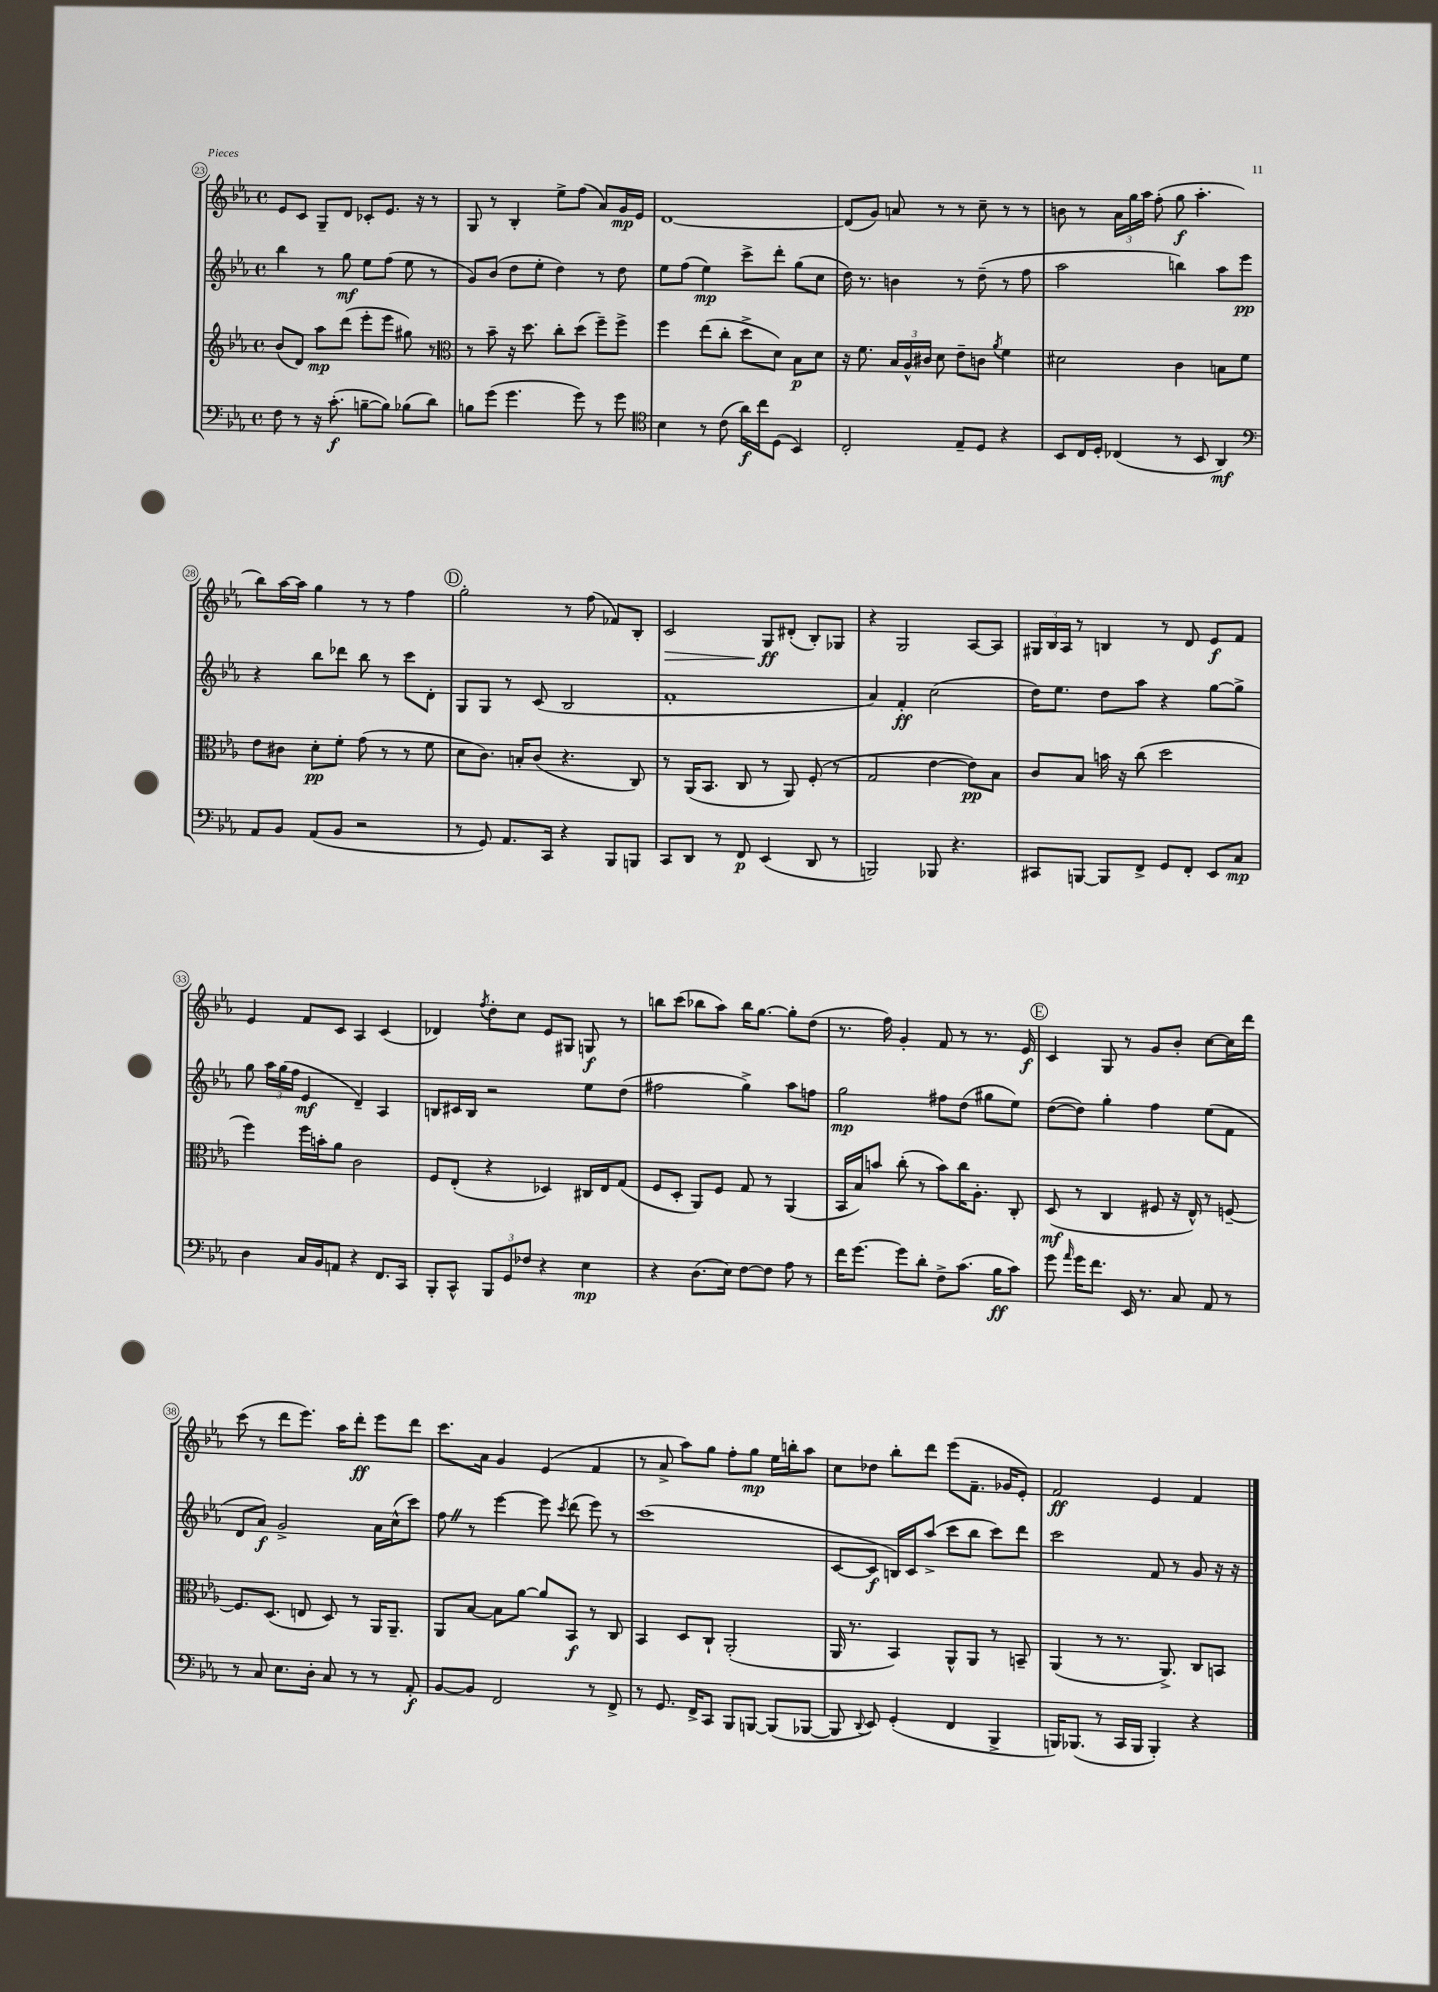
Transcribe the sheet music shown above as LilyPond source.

<<
\new StaffGroup <<
\new Staff = "s0" {
    \clef treble \key ees \major \defaultTimeSignature \time 4/4
    \autoBeamOff ees'8[ c'8] g8[-- d'8] ces'8[-. ees'8.] r16 r8 |
    g8 r8 bes4-. ees''8[-> f''8]( aes'8[) g'16\mp ees'16] |
    d'1~ |
    d'8[( g'8]) a'8 r8 r8 c''8-- r8 r8 |
    b'8 r8 \tuplet 3/2 { aes'16[ g''16 aes''16] } f''8-.( g''8\f aes''4.-. |
    bes''8[) aes''16~ aes''16] g''4 r8 r8 f''4 |
    \mark \markup { \circle "D" } g''2-. r8 f''8( fes'8[) bes8]-. |
    c'2\> g8[\ff\! dis'8]-.( bes8[-.) ges8] |
    r4 g2 aes8[~ aes8] |
    \tuplet 3/2 { gis16[ bes16 aes16] } r8 b4 r8 d'8 ees'8[\f f'8] |
    ees'4 f'8[ c'8] aes4 c'4( |
    des'4) \acciaccatura { f''8 } d''8[-. c''8] ees'8[ gis8] g8\f r8 |
    b''8[ c'''8]( bes''8[ aes''8]) bes''16[ g''8.]~ g''8[-. d''8]( |
    r8. f''16) g'4-. f'8 r8 r8. ees'16\f |
    \mark \markup { \circle "E" } c'4 g8 r8 g'8[ bes'8]-. c''8[~ c''16 d'''16] |
    c'''8( r8 d'''8[ ees'''8.]) aes''16[ d'''8]-.\ff ees'''8[ d'''8] |
    c'''8.[ aes'16] g'4 ees'4( f'4 |
    r8 aes'8-> aes''8[) g''8] f''8[-. g''8]\mp ees''16[ b''16-. aes''8] |
    c''8[ des''8] bes''8[-. d'''8] ees'''8[( f'8.]-- ges'16[ ees'8]-.) |
    f'2\ff ees'4 f'4 \bar "|." |
}
\new Staff = "s1" {
    \clef treble \key ees \major \defaultTimeSignature \time 4/4
    \autoBeamOff bes''4 r8 g''8\mf ees''8[ f''8]( ees''8 r8 |
    g'8[) bes'8]( d''8[ ees''8]-. d''4) r8 d''8 |
    ees''8[ f''8]( ees''4\mp) c'''8[-> d'''8]-. g''8[( c''8] |
    d''16) r8. b'4 r8 d''8--( r8 f''8 |
    aes''2 b''4) aes''8[ ees'''8]\pp |
    r4 bes''8[ des'''8] bes''8 r8 c'''8[ d'8]-. |
    \mark \markup { \circle "D" } g8[ g8] r8 c'8( bes2 |
    f'1-. |
    aes'4) f'4-.\ff c''2( |
    d''16[) ees''8.] d''8[ aes''8] r4 g''8[~ g''8]-> |
    g''8 \tuplet 3/2 { aes''16[ g''16( f''16] } ees'4\mf d'4--) aes4 |
    b8[ cis'16 b16] r2 ees''8[ d''8]( |
    fis''2 g''4->) aes''8[ f''8] |
    g''2\mp fis''8[ d''8]( gis''8[ ees''8]) |
    \mark \markup { \circle "E" } d''8[~( d''8]) g''4-. f''4 ees''8[( f'8] |
    d'8[ aes'8]\f) g'2-> aes'16[ c''16-^( c'''8]) |
    f''8 \once \override BreathingSign.text = \markup { \musicglyph "scripts.caesura.straight" } \breathe r8 ees'''4~ ees'''8 \acciaccatura { c'''8 } d'''8( ees'''8) r8 |
    c'''1( |
    c'8[~ c'8]\f b16[) c'16 aes''8]->( c'''8[ bes''8] c'''8[) d'''8] |
    c'''2 f'8 r8 g'8 r16 r16 \bar "|." |
}
\new Staff = "s2" {
    \clef treble \key ees \major \defaultTimeSignature \time 4/4
    \autoBeamOff bes'8[( d'8]) aes''8[\mp d'''8]( ees'''8[-. ees'''8] gis''8) r8 |
    \clef alto r8 bes'8-- r16 d''8. c''8[-. d''8]( f''8[--) f''8]-> |
    f''4 ees''8[( c''8]-. d''8[-> d'8]) bes8[\p d'8] |
    r16 f'8. \tuplet 3/2 { bes16[ aes16-^ cis'16] } d'8 ees'8[-- c'8] \acciaccatura { aes'8 } f'4 |
    dis'2 c'4 b8[ f'8] |
    ees'8[ cis'8] d'8[-.\pp f'8]-. g'8( r8 r8 f'8 |
    \mark \markup { \circle "D" } d'8[ c'8.]) b16[-. c'8]( r4. c8) |
    r8 aes,16[( bes,8.] c8 r8 aes,8) f8-.( r8 |
    g2 ees'4~ ees'8[\pp) bes8] |
    c'8[ bes8] b'16 r16 c''8( d''2 |
    f''4) f''16[ b'16-. aes'8] c'2 |
    f8[ ees8]-.( r4 des4) cis16[ ees16 g8]( |
    f8[ d8]-. aes,8[) f8] g8 r8 aes,4( |
    bes,16[ bes16) b'8] c''8-.( r8 b'8[) c''16 aes8.]-. c8-. |
    \mark \markup { \circle "E" } d8\mf( r8 c4 fis8 r16 ees16-^) r8 f8~-- |
    f8.[ d8.]( e8 d8) r8 aes,16[ aes,8.]-- |
    aes,8[ bes8]~ bes8[ aes'8]~ aes'8[ bes,8]\f r8 c8 |
    bes,4 d8[ c8]-! aes,2-.( |
    aes,16 r8. bes,4) aes,8[-^ aes,8] r8 b,8-- |
    aes,4( r8 r8. aes,8.->) c8[ b,8] \bar "|." |
}
\new Staff = "s3" {
    \clef bass \key ees \major \defaultTimeSignature \time 4/4
    \autoBeamOff f8 r8 r16 c'8.-.\f( b8[~-- b8]) bes8[( d'8]) |
    b8[ g'8]( g'4. g'8) r8 g'8 |
    \clef tenor bes4 r8 c'8( aes'16[\f) c''16 d8]( bes,4) |
    c2-. ees8[-- d8] r4 |
    bes,8[ c16 d16]-. ces4( r8 bes,8 aes,4\mf) |
    \clef bass aes,8[ bes,8] aes,8[( bes,8] r2 |
    \mark \markup { \circle "D" } r8 g,8) aes,8.[ c,16] r4 bes,,8[ b,,8] |
    c,8[ d,8] r8 f,8\p ees,4( d,8 r8 |
    b,,2) bes,,8 r4. |
    cis,8[ b,,8]~ b,,8[ f,8]-> g,8[ f,8]-. ees,8[ c8]\mp |
    d4 c16[ bes,16 a,8] r4 f,8.[ c,16] |
    bes,,8[-. c,8]-^ \tuplet 3/2 { bes,,8[ g,8 fes8] } r4 ees4\mp |
    r4 d8.[( ees16]) f8[~ f8] aes8 r8 |
    f'16[ g'8.]~ g'8[ d'8]-. f8[-> c'8.]( bes16[\ff c'8]) |
    \mark \markup { \circle "E" } g'8 \grace { aes'16 } g'16[ f'8.] ees,16 r8. c8 aes,8 r8 |
    r8 c8 ees8.[ d16]-. c8 r8 r8 aes,8-.\f |
    bes,8[~ bes,8] f,2 r8 f,8-> |
    r8 g,8. f,16[-> c,8] bes,,8[ b,,8]~ b,,8[( bes,,8]~ |
    bes,,8 \appoggiatura { d,8 } ees,8) g,4-.( f,4 bes,,4-> |
    b,,16[) bes,,8.]( r8 c,16[ bes,,16] bes,,4-.) r4 \bar "|." |
}
>>
>>
\layout { \context { \Score currentBarNumber = #23 \override BarNumber.stencil = #(make-stencil-circler 0.1 0.3 ly:text-interface::print) } }
